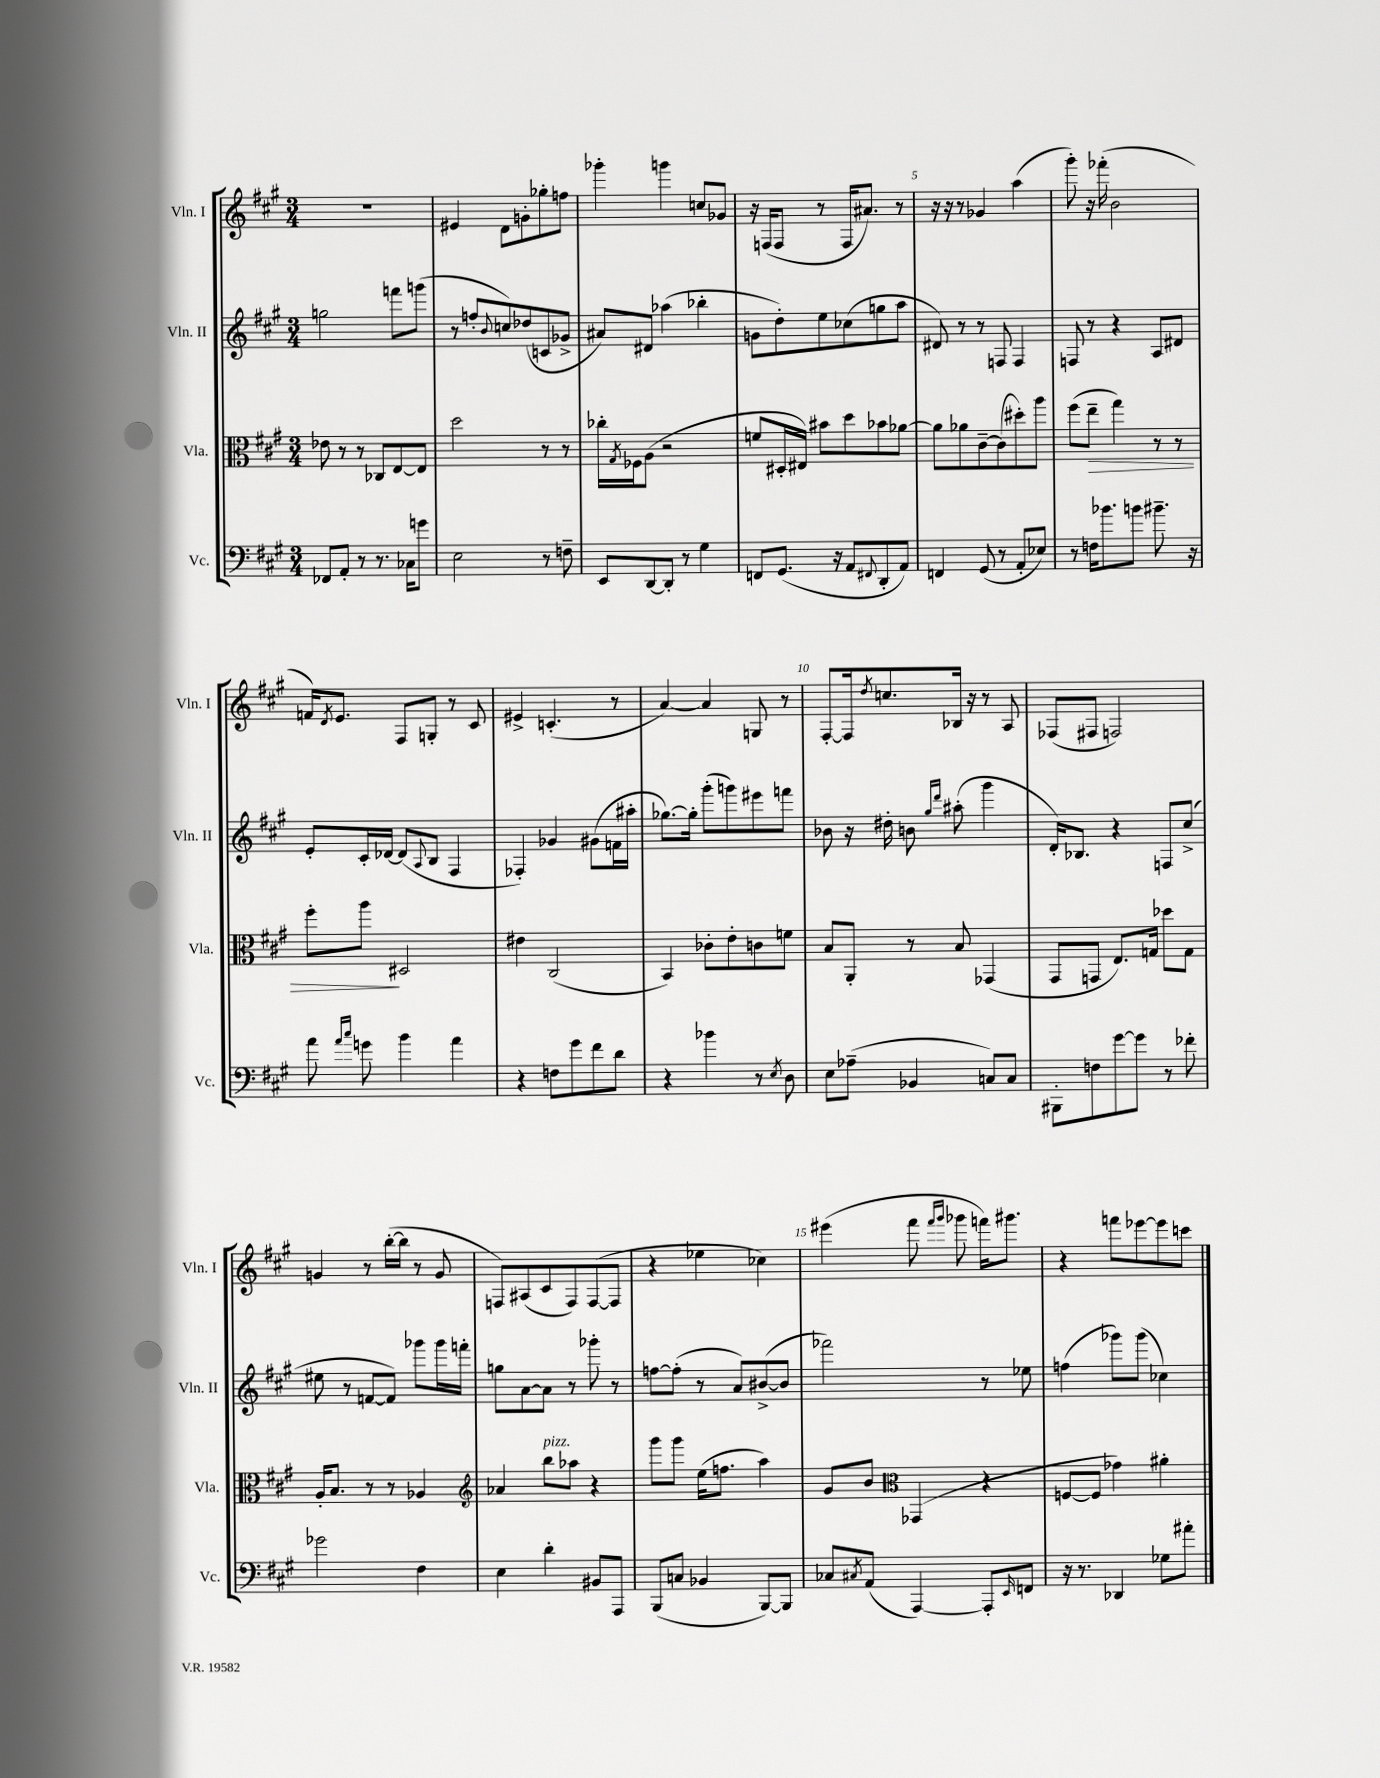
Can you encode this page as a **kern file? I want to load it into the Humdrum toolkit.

**kern	**kern	**kern	**kern
*staff4	*staff3	*staff2	*staff1
*clefF4	*clefC3	*clefG2	*clefG2
*k[f#c#g#]	*k[f#c#g#]	*k[f#c#g#]	*k[f#c#g#]
*M3/4	*M3/4	*M3/4	*M3/4
8FF-/L	8e-\	2gg\	2.r
8AA'/J	8r	.	.
8r	8r	.	.
8.r	8C-/L	.	.
.	[8E/	8fff\L	.
16C-\LK	.	.	.
8g\J	8E/]J	(8ggg\J	.
=	=	=	=
2E\	2dd\	8r	4e#/
.	.	8ff'/L	.
.	.	8qqb/	.
.	.	8cc/)	8d\L
.	.	(8dd-/	8g'\
8r	8r	8c/	8gg-'\
8F~\	8r	8g-^/J	8ff\J
=	=	=	=
8EE/L	16cc-'\LL	8a#/L)	4ggg-'\
.	8qG#/	.	.
.	16F-\J	.	.
[8DD/	(8A\J	8d#/J	.
8DD'/]J	2r	(4aa-\	4ggg\
8r	.	.	.
4G#\	.	4bb-'\	8cc/L
.	.	.	8g-/J
=	=	=	=
8FF/L	8f/L	8g\L	16r
.	.	.	(16F/LK
(8.GG#/J	16D#'/L	8dd'\)	8F/J
.	16E#/JJ)	.	.
.	8b#\L	8ee\	8r
16r	.	.	.
8AA/L	8dd\	(8cc-\	16F/LK
.	.	.	8.a#/J)
8qqFF#/	.	.	.
8DD'/	8b-\	8gg\	.
8AA/J)	[8a-\J	8aa\J	8r
=	=	=	=
4FF/	8a-\]L	8d#/)	16r
.	.	.	16r
.	8a-\	8r	8r
(8GG#/	[8c#~\	8r	4g-/
8r	(8c#\]	8F/	.
8AA'/L	8dd#'\)	4F/	(4aa\
8E-/J)	8aa\J	.	.
=	=	=	=
8r	(8ff#\L	8F/	8ggg#'\)
16F\LK	8ee~\J	8r	16r
8.b-\	.	.	(16fff-'\
.	4gg#\)	4r	2b\
8b\J	.	.	.
8.b#~\	8r	8A/L	.
.	8r	8d#/J	.
16r	.	.	.
=	=	=	=
8a\	8ff#'\L	8e'/L	16f/LK)
.	.	.	8qd/
.	.	.	8.e/J
16qqa/LL	.	.	.
16qqcc#/JJ	.	.	.
8g\	8aa\J	16c#'/L	.
.	.	[16d-/JJ	.
4b\	2D#/	(8d-/]L	8F#/L
.	.	8qqA/	.
.	.	8B/J	8G'/J
4a\	.	4F#/	8r
.	.	.	8c#/
=	=	=	=
4r	4e#\	4F-'/)	4e#^/
8F\L	(2C#/	4g-/	(4.c'/
8g#\	.	.	.
8f#\	.	(8g#\L	.
8d\J	.	16f\L	8r
.	.	16aa#'\JJ	.
=	=	=	=
4r	4BB/)	[8.gg-\L)	[4a/)
.	.	16gg-'\]Jk	.
4b-\	8c-'\L	(8ggg#'\L	4a/]
.	8e'\	8ggg\)	.
8r	8c\	8eee#\	8G/
8qE/	.	.	.
8D\	8f\J	8fff\J	8r
=	=	=	=
8E\L	8B/L	8b-\	[8F#'/L
(8A-~\J	8AA'/J	16r	16F#/]k
.	.	.	8qdd/
.	.	16dd#'\	8.cc/
4BB-/	8r	8b\	.
.	.	16qqgg#/LL	.
.	.	16qqddd/JJ	.
.	8B/	(8aa#'\	16B-/Jk
.	.	.	16r
8C/L)	(4GG-/	4ggg#\	8r
8C/J	.	.	8A/
=	=	=	=
8BBB#'\L	8GG#/L	16d'/LK)	(8F-/L
.	.	8.B-/J	.
8F\	8GG/J	.	8F#/J
[8g#\	8.E/L)	4r	2F/)
8g#\]J	.	.	.
.	16G/Jk	.	.
8r	8dd-\L	8F/L	.
8f-'\	8G\J	(8cc#^/J	.
=	=	=	=
2g-\	16A'/LK	8ee#\	4g/
.	8.B/J	.	.
.	.	8r	.
.	8r	[8f/L	8r
.	8r	8f/]J)	([16bb'\LL
.	.	.	16bb\]JJ
4F#\	4A-/	8ggg-\L	8r
.	.	16ggg-\L	8g/
.	.	16fff'\JJ	.
=	=	=	=
*	*clefG2	*	*
4E\	4a-/	8gg\L	8F/L)
.	.	[8a\	(8A#/
4d'\	8bb\L	8a\]J	8c#/
.	8aa-\J	8r	8F/)
8BB#/L	4r	8ggg-'\	([8F/
8AAA/J	.	8r	8F/]J
=	=	=	=
(8BBB/L	8ggg#\L	[8ff\L	4r
8C/J	8ggg#\J	(8ff'\]J	.
4BB-/	(16ee\LK	8r	4ee-\
.	8.ff\J	.	.
.	.	8a/L)	.
[8BBB/L)	4aa\)	([8b#^/	4cc-\)
8BBB/]J	.	8b#/]J	.
=	=	=	=
8C-/L	8g#/L	2fff-\)	(4eee#\
8qC#/	.	.	.
(8AA/J	8b/J	.	.
*	*clefC3	*	*
[4AAA/)	(4GG-/	.	8fff#\
.	.	.	16qqfff#/LL
.	.	.	16qqggg#/JJ
.	.	.	8ggg-\
8AAA'/]L	4r	8r	16fff\LK)
.	.	.	8.ggg#\J
16qqEE/	.	.	.
8FF/J	.	8ee-\	.
=	=	=	=
16r	[8F/L	(4ff\	4r
8.r	.	.	.
.	8F/]J	.	.
4DD-/	4g-\)	8ggg-\L)	8fff\L
.	.	(8ggg-\J	[8eee-\
8G-\L	4a#'\	4cc-\)	8eee-\]
8a#'\J	.	.	8ccc\J
==	==	==	==
*-	*-	*-	*-
